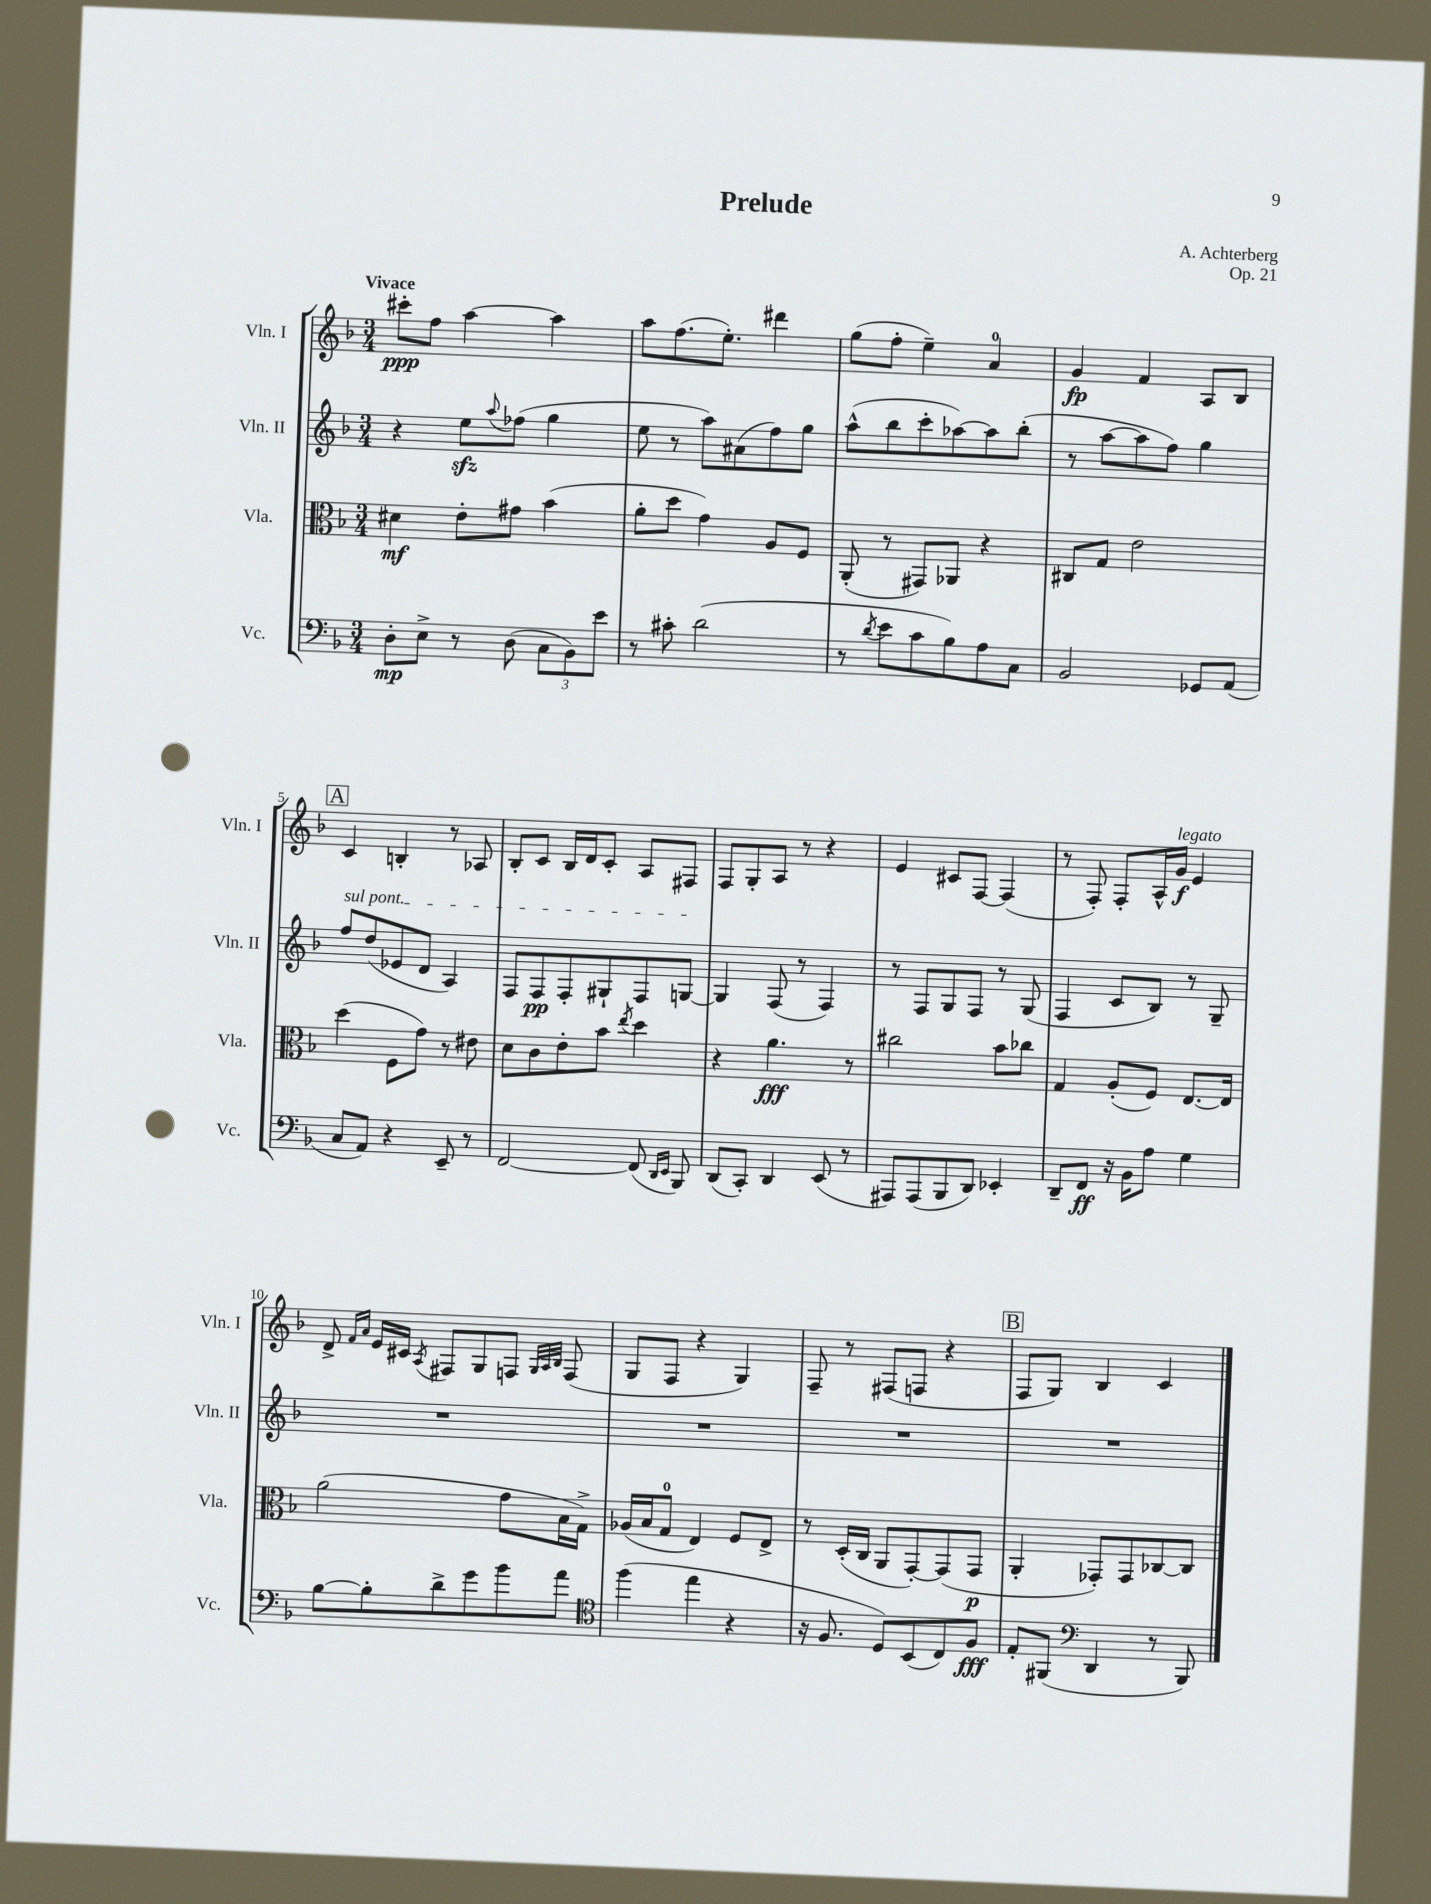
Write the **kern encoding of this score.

**kern	**kern	**kern	**kern
*staff4	*staff3	*staff2	*staff1
*clefF4	*clefC3	*clefG2	*clefG2
*k[b-]	*k[b-]	*k[b-]	*k[b-]
*M3/4	*M3/4	*M3/4	*M3/4
8D'	4d#	4r	8ccc#'
8E^	.	.	8ff
8r	8e'	8ee	[4aa
.	.	8qqaa	.
(8D	8g#	(8ff-	.
12C	(4b-	4gg	4aa]
12BB-)	.	.	.
12e	.	.	.
=	=	=	=
8r	8a'	8ee	8aa
8c#'	8dd	8r	(8.ff
(2d	4g)	8aa)	.
.	.	.	8.ee')
.	.	(8a#	.
.	8A	8ff)	4ddd#
.	8F	8gg	.
=	=	=	=
8r	(8AA'	(8aa^^	(8gg
8qd	.	.	.
8e	8r	8bb-	8ff'
8c	8GG#)	8ccc'	4ee~)
8B-)	8AA-	[8aa-)	.
8A	4r	8aa-]	4a
8C	.	(8bb-'	.
=	=	=	=
2BB-	8C#	8r	4g
.	8G	[8aa	.
.	2e	8aa]	4f
.	.	8ff)	.
8GG-	.	4gg	8A
(8AA	.	.	8B-
=	=	=	=
8C	(4dd	8ff	4c
8AA)	.	(8dd	.
4r	8F	8e-	4B'
.	8g)	8d	.
8EE~	8r	4A)	8r
8r	8e#	.	8A-
=	=	=	=
[2FF	8d	8F	8B-'
.	8c	8F	8c
.	8e'	8F'	16B-
.	.	.	16d
.	8b-	8G#`	8c'
.	8qee	.	.
(8FF]	4dd	8F	8A
16qqDD	.	.	.
16qqEE	.	.	.
8BBB-)	.	[8G	8F#
=	=	=	=
(8DD	4r	4G]	8F
8CC')	.	.	8G'
4DD	4.a	(8F	8A
.	.	8r	8r
(8EE	.	4F)	4r
8r	8r	.	.
=	=	=	=
8AAA#)	2cc#	8r	4e
(8AAA#	.	8F	.
8BBB-	.	8G	8c#
8DD)	.	8F	[8F
4EE-'	8b-	8r	(4F]
.	8cc-	(8G	.
=	=	=	=
8DD~	4G	4F	8r
8FF	.	.	8F')
16r	(8A'	8c	8F'
16BB-	.	.	.
8A	8F)	8B-)	16A^^
.	.	.	16g
4G	[8.E	8r	4e
.	.	8G~	.
.	16E]	.	.
=	=	=	=
[8B-	(2a	2.r	8d^
.	.	.	16qqf
.	.	.	16qqa
8B-']	.	.	16e
.	.	.	16c#
.	.	.	8qA
8d^	.	.	8F#
8g	.	.	8G
8b-	8g	.	8F
.	.	.	32qqG
.	.	.	32qqA
.	.	.	32qqB-
8a	16B-	.	(8F
.	16G^)	.	.
=	=	=	=
*clefC4	*	*	*
(4ff	(16A-	2.r	8G
.	16B-	.	.
.	8G	.	8F
4ee	4E)	.	4r
4r	8F	.	4G)
.	8E^	.	.
=	=	=	=
16r	8r	2.r	8F~
8.F	.	.	.
.	(16D'	.	8r
.	16C	.	.
8D)	8AA	.	(8F#
(8BB-	[8GG')	.	8F
8C)	(8GG]	.	4r
8F	8GG	.	.
=	=	=	=
8E'	4AA'	2.r	8F
(8FF#	.	.	8G)
*clefF4	*	*	*
4DD	8GG-')	.	4B-
.	8GG-	.	.
8r	[8C-	.	4c
8BBB-)	8C-]	.	.
==	==	==	==
*-	*-	*-	*-
